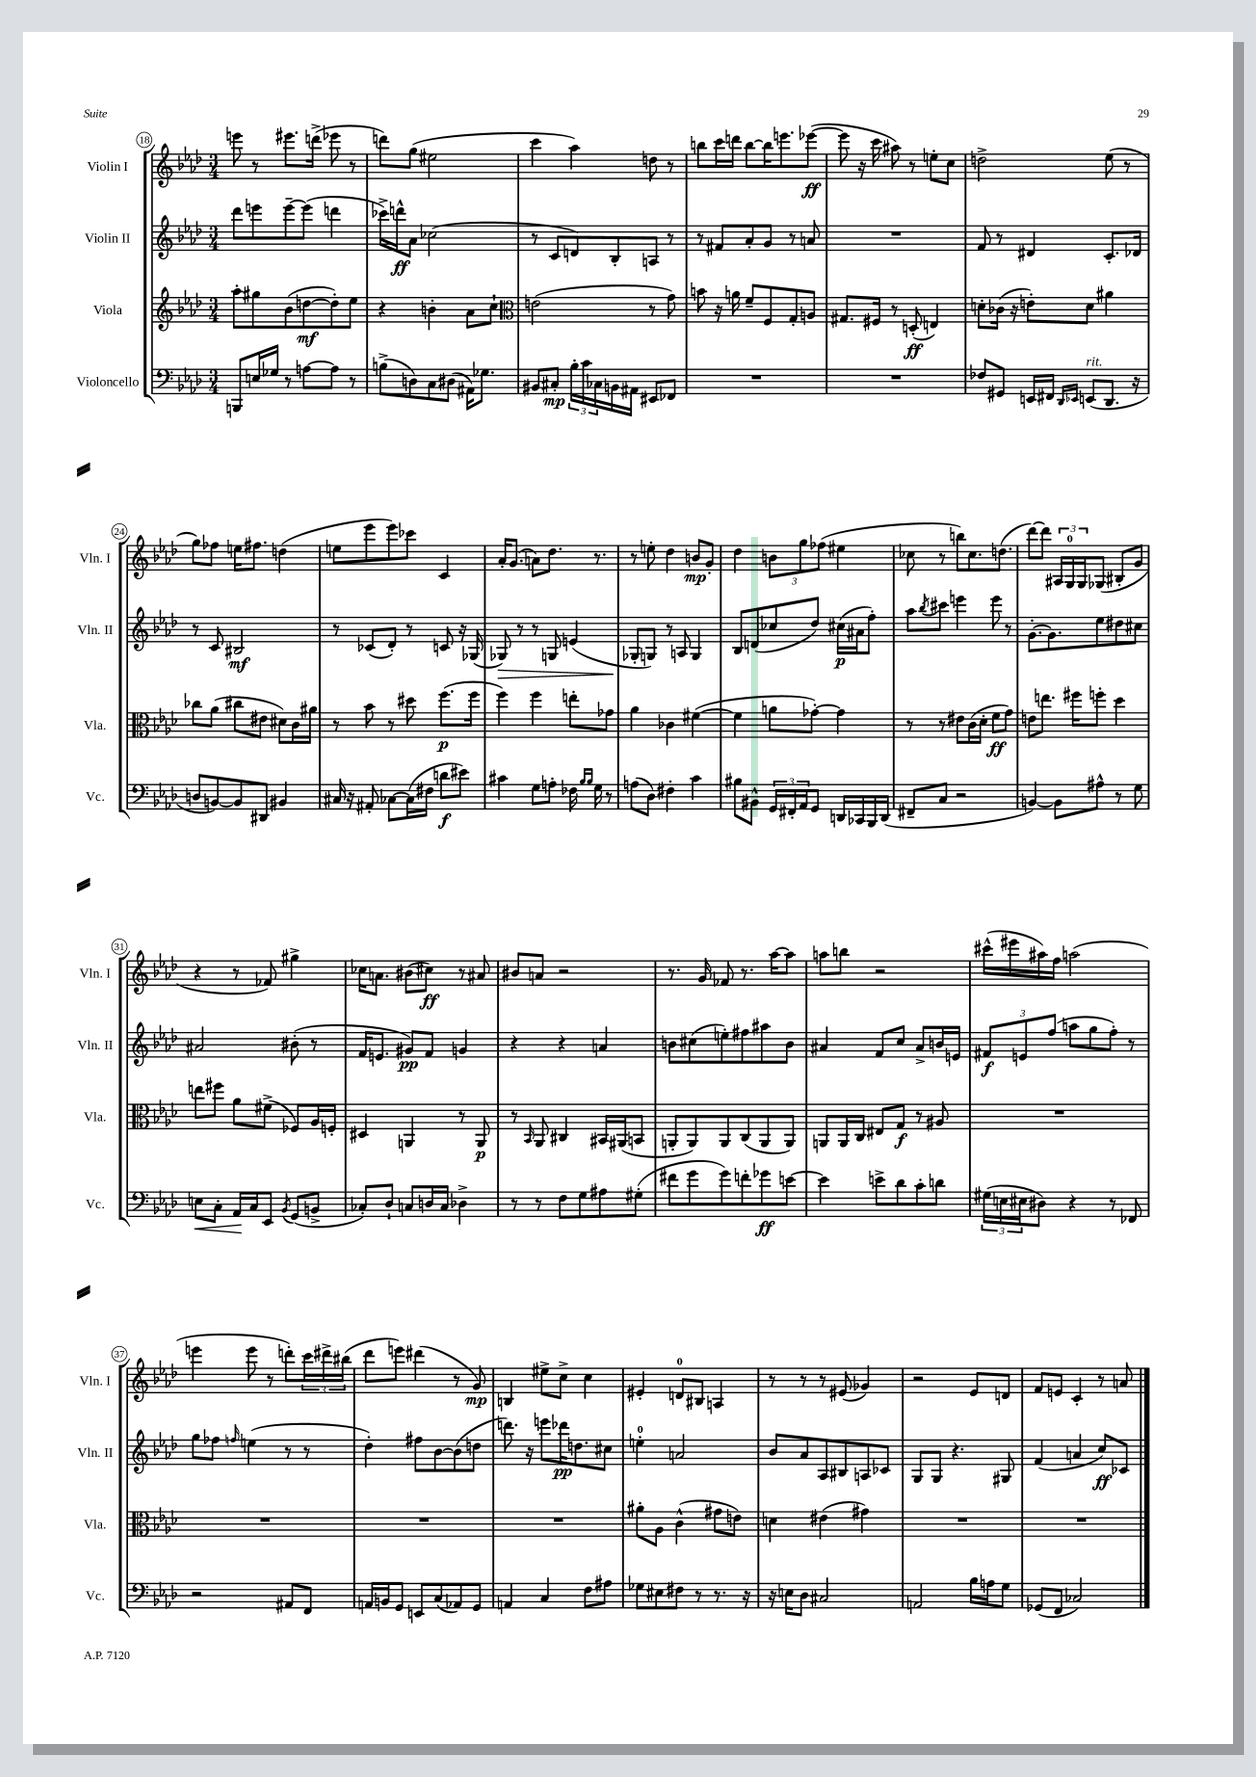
<<
\new StaffGroup <<
\new Staff = "s0" \with { instrumentName = "Violin I" shortInstrumentName = "Vln. I" } {
    \clef treble \key aes \major \numericTimeSignature \time 3/4
    e'''8 r8 eis'''8. d'''16->( ees'''8 r8 |
    d'''8) g''8( eis''2 |
    c'''4 aes''4) d''8 r8 |
    b''8 c'''16 d'''16 b''8~ b''16 e'''8. ees'''8~\ff( |
    ees'''8 r16 c'''16 ais''8) r8 e''8-. c''8 |
    d''2-> ees''8( r8 |
    g''8) fes''8 e''16 fis''8. d''4( |
    e''8 ees'''8 ees'''8) ces'''8 c'4 |
    aes'16-. g'8.( a'8) des''8. r8. |
    r8 e''8-. des''4 b'8\mp g'8-. |
    des''4 \tuplet 3/2 { b'8 g''8 fes''8( } eis''4 |
    ces''8 r8 b''8) ces''8. d''8.( |
    des'''8~) des'''8 \tuplet 3/2 { ais16 g16-0 g16 } ges8( bis8-. g'8 |
    r4 r8 fes'8) gis''4-> |
    ces''16 a'8. bis'8( cis''8\ff) r8 ais'8 |
    bis'8 a'8 r2 |
    r8. g'16 fes'8 r8. aes''16~ aes''8 |
    a''8 b''8 r2 |
    cis'''16-^( eis'''16 ais''16) f''16 a''2( |
    e'''4 e'''8 r8 d'''8-.) \tuplet 3/2 { c'''16 dis'''16-> bis''16( } |
    des'''8 e'''8) dis'''4( r8 g'8\mp) |
    b4 eis''8-> c''8-> c''4 |
    eis'4-. d'8-0 bis8 a4 |
    r8 r8 r8 eis'8( ges'4) |
    r2 ees'8 d'8 |
    f'8 e'8 c'4-. r8 a'8 \bar "|." |
}
\new Staff = "s1" \with { instrumentName = "Violin II" shortInstrumentName = "Vln. II" } {
    \clef treble \key aes \major \numericTimeSignature \time 3/4
    des'''8 e'''8 e'''8~-- e'''8( d'''4 |
    ces'''16->) d'''16-^\ff aes'8 ces''2( |
    r8 c'8 d'8) bes8-. a8 r8 |
    r8 fis'8 aes'8-. g'8 r8 a'8 |
    R2. |
    f'8 r8 dis'4 c'8.-. des'16 |
    r8 c'8 bis2\mf |
    r8 ces'8( des'8-.) r8 c'8 r16 ges16( |
    ges8\>) r8 r8 g8 e'4( |
    ges8-.\! g8) r8 a8 g4 |
    bes8 d'8( ces''8 des''8) cis''16\p( ais'16 f''8-.) |
    aes''8 \acciaccatura { bes''8 } cis'''8 e'''4 e'''8 r8 |
    g'8.~-. g'8. ees''8 dis''8 cis''8 |
    ais'2 bis'8-.( r8 |
    f'16 e'8. gis'8\pp) f'8 g'4 |
    r4 r4 a'4 |
    b'8 cis''8( e''8-.) fis''8 ais''8 b'8 |
    ais'4 f'8 c''8 ais'8-> b'16 e'16 |
    \tuplet 3/2 { fis'8\f e'8 f''8( } a''8 g''8 f''8-.) r8 |
    g''8 fes''8 \grace { f''16 } e''4( r8 r8 |
    des''4-.) fis''8 bes'8~ bes'8( d''8 |
    d'''8.) r16 e'''8 des'''16\pp d''8. cis''8 |
    e''4-0-. a'2 |
    bes'8 aes'8 aes8 bis8 a8 ces'8 |
    g8 g8 r4. gis8 |
    f'4( a'4 c''8\ff) ces'8 \bar "|." |
}
\new Staff = "s2" \with { instrumentName = "Viola" shortInstrumentName = "Vla." } {
    \clef treble \key aes \major \numericTimeSignature \time 3/4
    aes''8-. gis''8 bes'8( d''8~\mf d''8-.) ees''8 |
    r4 b'4-. aes'8 c''8-! |
    \clef alto e'2( r8 g'8) |
    b'8 r16 a'16 f'8-- f8 g8-. a8 |
    gis8. fis16 r8 d8-.\ff( e4) |
    d'8-. ces'16( r16 e'8-.) d'8 ais'4 |
    ces''8 aes'8( cis''8 eis'8 dis'8) c'16 ais'16 |
    r8 bes'8 r8 dis''8 f''8.\p( f''16 |
    f''4) f''4 e''8-. ges'8 |
    aes'4 ces'4 fis'4~( |
    fis'4 a'8 ges'8~-.) ges'4 |
    r8 r8 eis'8 c'16( des'16-. f'8\ff g'8) |
    e'8 e''8. fis''16 f''8-. des''4 |
    e''8 fis''8 aes'8 fis'8->( fes8) aes16 f16-. |
    dis4 a,4 r8 a,8\p |
    r8 \grace { bes,16 } aes,8 cis4 bis,16 ais,16( b,8 |
    a,8-. a,8) a,8 c8( a,8 a,8) |
    a,8 a,16 c16 eis8 g8\f r8 ais8 |
    R2. |
    R2. |
    R2. |
    R2. |
    ais'8-. aes8 c'4-^( gis'8 e'8) |
    d'4 eis'4( gis'4) |
    R2. |
    R2. \bar "|." |
}
\new Staff = "s3" \with { instrumentName = "Violoncello" shortInstrumentName = "Vc." } {
    \clef bass \key aes \major \numericTimeSignature \time 3/4
    b,,8 e16 ges16 r8 a8~ a8 r8 |
    b8->( d8) c8 dis8( ais,16) ges8. |
    bis,8 cis8-.\mp \tuplet 3/2 { bes16-. c'16 ces16 } b,16 ais,16 eis,8 fes,8 |
    R2. |
    R2. |
    fes8 gis,8 e,16 fis,16 \grace { des,16 ees,16 } e,8^\markup { \italic "rit." }( des,8. r16 |
    d8 b,8~) b,8 dis,8 bis,4 |
    cis16 r16 ais,8-. ces8~ ces16( fis16 d'8\f eis'8) |
    cis'4 g8 a8-. fes16 \grace { bes16 bes16 } g16 r8 |
    a8( des8) fis4-. c'4 |
    bis8 bis,8-^ \tuplet 3/2 { g,16 fis,16-. aes,16 } g,8 d,16 ces,16 bes,,16 d,16( |
    fis,8-- c8 r2 |
    b,4~) b,8 ais8-^ r8 g8 |
    e8\< c8-. aes,16\! c16 ees,8 \acciaccatura { bes,8 } g,8( b,8-> |
    ces8-.) des8-! c8 d16 c16 des4-> |
    r8 r8 f8 g8 ais8 gis8-.( |
    fis'8 g'8 g'8) f'8-. ges'8\ff e'8~ |
    e'4 e'8-> des'8 c'8-. d'8 |
    \tuplet 3/2 { gis16( e16 eis16 } dis8) r4 r8 fes,8 |
    r2 ais,8 f,8 |
    a,16 b,16 g,8 e,8 c8( aes,8) g,8 |
    a,4 c4 f8 ais8 |
    ges8 eis8 fis8 r8 r8. r16 |
    r16 e16 des8 cis2 |
    a,2 bes16 a16 g8 |
    ges,8( f,8 ces2) \bar "|." |
}
>>
>>
\layout { \context { \Score currentBarNumber = #18 \override BarNumber.stencil = #(make-stencil-circler 0.1 0.3 ly:text-interface::print) } }
